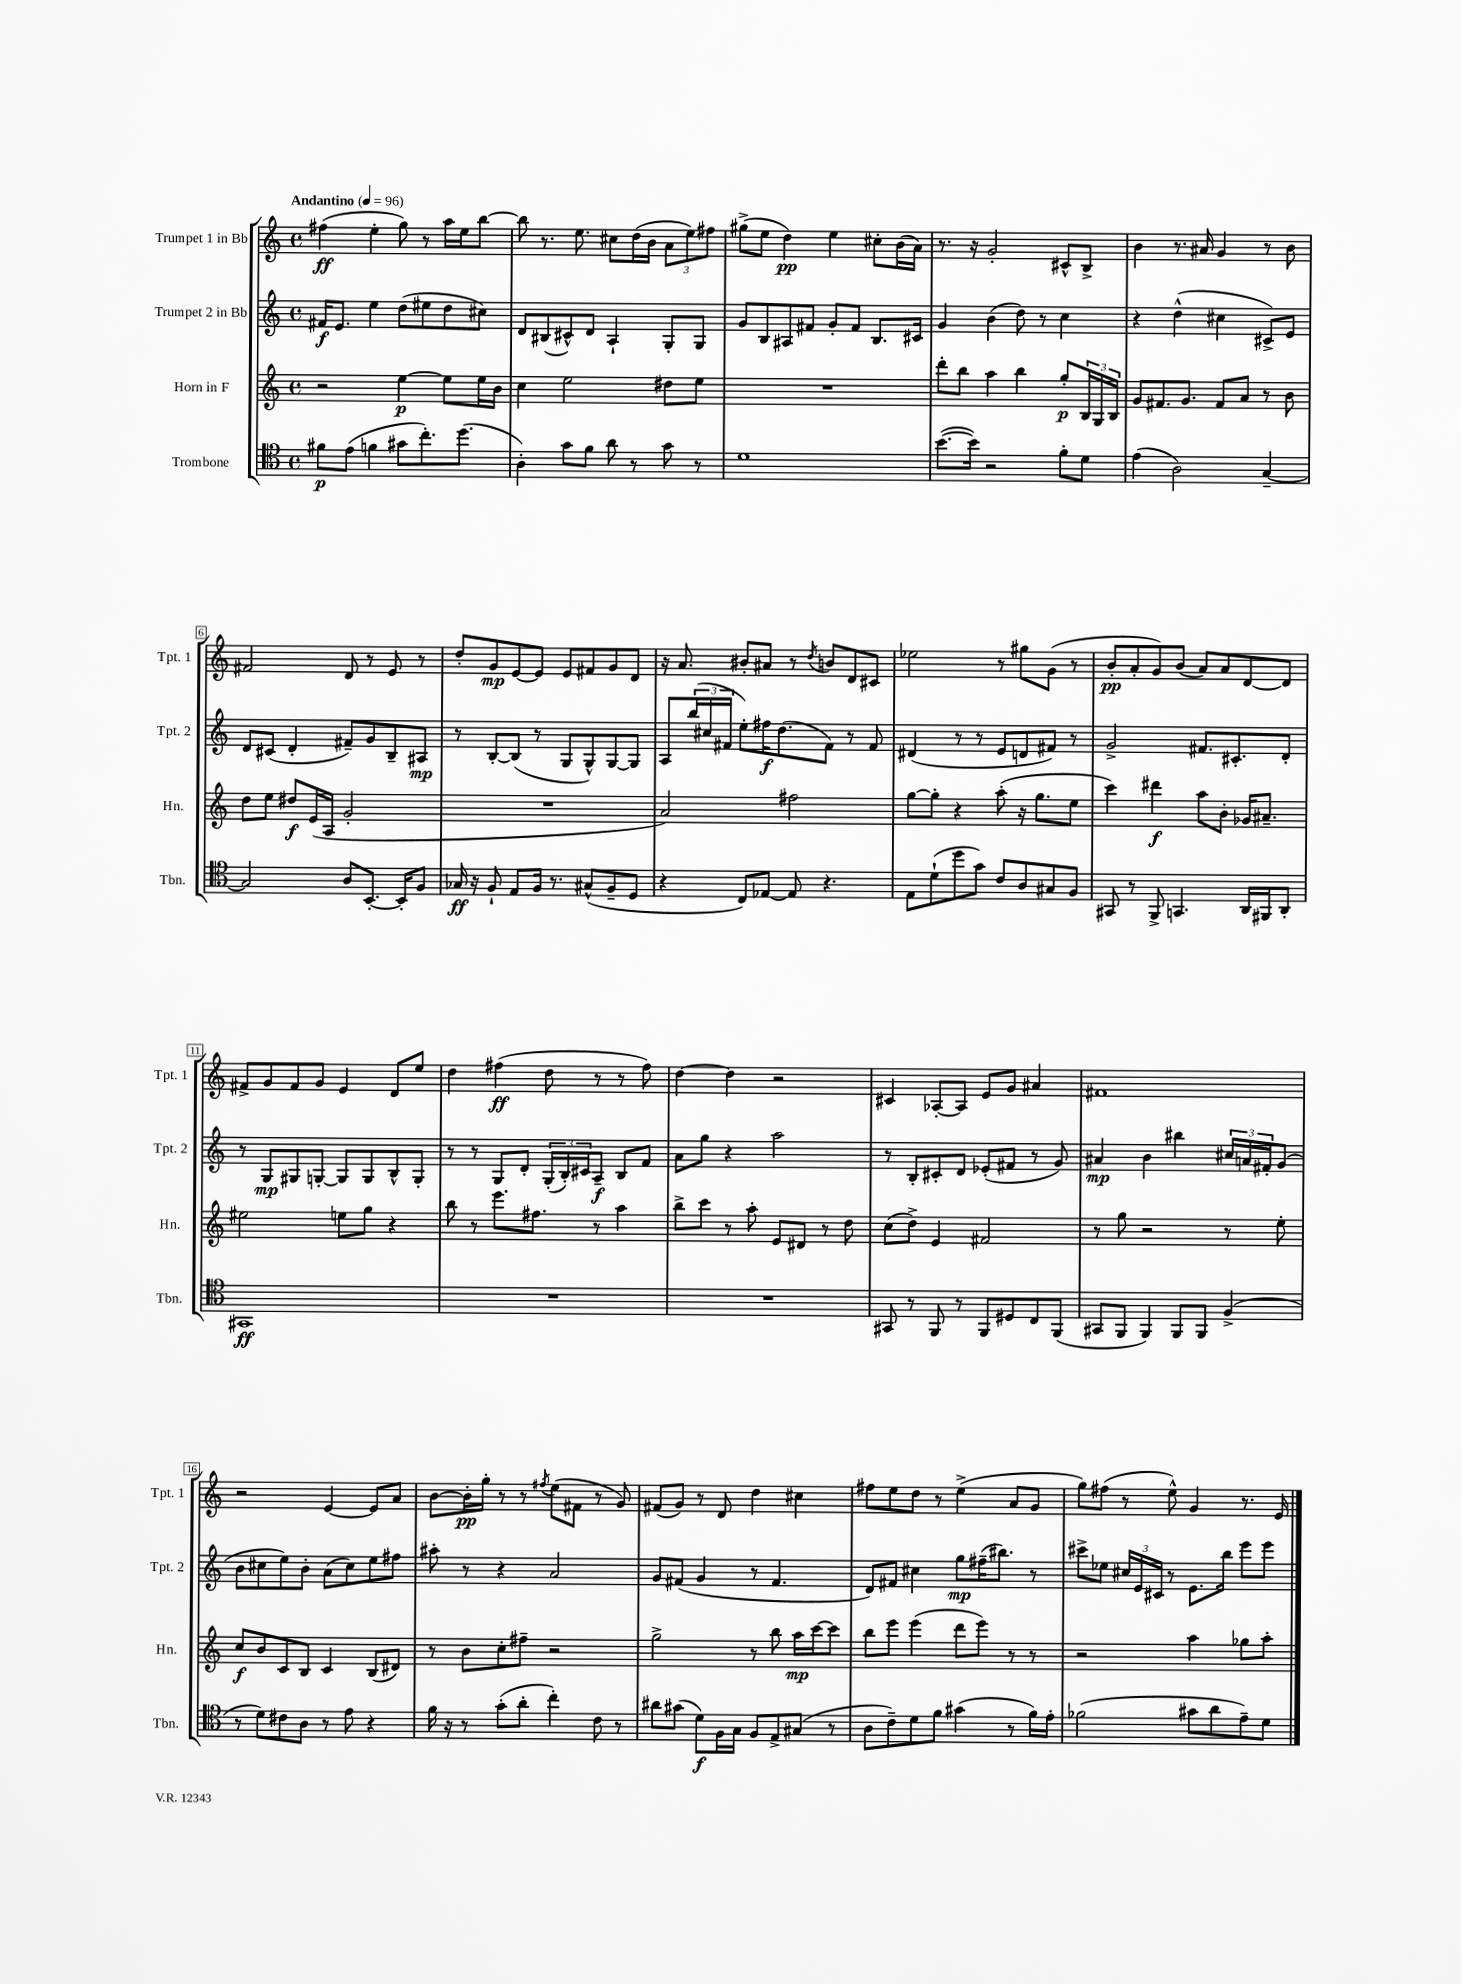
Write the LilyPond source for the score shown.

<<
\new StaffGroup <<
\new Staff = "s0" \with { instrumentName = "Trumpet 1 in Bb" shortInstrumentName = "Tpt. 1" } {
    \clef treble \key c \major \defaultTimeSignature \time 4/4 \tempo "Andantino" 4 = 96
    fis''4\ff( e''4-. g''8) r8 a''16 e''16 b''8~ |
    b''8 r8. e''8. cis''8 d''16( b'16 \tuplet 3/2 { a'8 e''8) fis''8 } |
    gis''8->( e''8 d''4\pp) e''4 cis''8-. b'16( a'16) |
    r8. r16 g'2-. cis'8-^ b8-> |
    b'4 r8. ais'16 g'4 r8 b'8 |
    fis'2 d'8 r8 e'8 r8 |
    d''8-. g'8\mp e'8~ e'8 e'8 fis'8 g'8 d'8 |
    r16 a'8. bis'8-. ais'8 r8 \acciaccatura { d''8 } b'8 d'8 cis'8 |
    ees''2 r8 gis''8 g'8( r8 |
    b'8-.\pp a'8-. g'8) b'8( a'8) a'8 d'8~ d'8 |
    fis'8-> g'8 fis'8 g'8 e'4 d'8 e''8 |
    d''4 fis''4\ff( d''8 r8 r8 fis''8) |
    d''4~ d''4 r2 |
    cis'4 aes8~-. aes8 e'8 g'8 ais'4 |
    fis'1 |
    r2 e'4~ e'8 a'8 |
    b'8~ b'16-.\pp g''16-. r8 r8 \acciaccatura { fis''8 } e''8( fis'8 r8 g'8) |
    fis'8( g'8) r8 d'8 d''4 cis''4 |
    fis''8 e''8 d''8 r8 e''4->( a'8 g'8 |
    g''8) fis''8( r8 e''8-^) g'4 r8. e'16 \bar "|." |
}
\new Staff = "s1" \with { instrumentName = "Trumpet 2 in Bb" shortInstrumentName = "Tpt. 2" } {
    \clef treble \key c \major \defaultTimeSignature \time 4/4
    fis'16\f e'8. e''4 d''8( eis''8 d''8 cis''8) |
    d'8 bis8( cis'8-^) d'8 a4-! g8-. g8 |
    g'8 b8 ais8 fis'8 g'8-. fis'8 b8. cis'16 |
    g'4 b'4( d''8) r8 c''4 |
    r4 d''4-^( cis''4 cis'8->) e'8 |
    d'8 cis'8( d'4-. fis'8--) g'8 b8-- ais8\mp |
    r8 b8~-. b8( r8 g8 g8-^) g8~ g8 |
    a8 \tuplet 3/2 { b''16( cis''16 fis'16 } e''8-.) fis''16\f d''8.( fis'8) r8 fis'8 |
    dis'4( r8 r8 e'8 d'8 fis'8) r8 |
    g'2-> fis'8. cis'8.-. d'8-. |
    r8 g8\mp gis8 g8~-. g8 g8 b8-^ g8-. |
    r8 r8 g8 d'8-. \tuplet 3/2 { g16-.( b16-.) cis'16 } a8--\f b8 f'8 |
    a'8 g''8 r4 a''2 |
    r8 b8-. cis'8-. d'8 ees'8-.( fis'8 r8 g'8) |
    ais'4\mp b'4 bis''4 \tuplet 3/2 { cis''16 a'16 fis'16-. } g'8( |
    b'8 cis''8 e''8) b'8-. a'8( cis''8) e''8 fis''8 |
    ais''8-. r8 r4 a'2 |
    g'8 fis'8( g'4 r8 fis'4. |
    d'8) fis'8 cis''4 g''8\mp fis''16--( bis''8.) r8 |
    cis'''8-> ees''8 \tuplet 3/2 { cis''16 e'16 cis'16 } r8 e'8. b''16 e'''8 e'''8 \bar "|." |
}
\new Staff = "s2" \with { instrumentName = "Horn in F" shortInstrumentName = "Hn." } {
    \clef treble \key c \major \defaultTimeSignature \time 4/4
    r2 e''4~\p e''8 e''16 b'16 |
    c''4 e''2 dis''8 e''8 |
    R1 |
    d'''8-. b''8 a''4 b''4 g''8-.\p \tuplet 3/2 { b16 g16 b16 } |
    g'8 fis'8. g'8. fis'8 a'8 r8 b'8 |
    d''8 e''8 dis''8\f e'16( a16 g'2-. |
    R1 |
    a'2) fis''2 |
    g''8~ g''8-. r4 a''8-.( r16 g''8. e''8 |
    c'''4) dis'''4\f a''8 b'8-. ges'16 ais'8.-- |
    eis''2 e''8 g''8 r4 |
    b''8 r8 e'''8. fis''8. r8 a''4 |
    b''8-> c'''8 r8 a''8-. e'8 dis'8 r8 d''8 |
    c''8( d''8->) e'4 fis'2 |
    r8 g''8 r2 r8 e''8-. |
    c''8\f b'8 c'8 b8 c'4 b8( dis'8) |
    r8 b'8 c''8-. fis''8-- r2 |
    g''2-> r8 b''8 a''16\mp c'''16~ c'''8 |
    b''8 e'''8 e'''4( d'''8 e'''8) r8 r8 |
    r2 a''4 ges''8 a''8-. \bar "|." |
}
\new Staff = "s3" \with { instrumentName = "Trombone" shortInstrumentName = "Tbn." } {
    \clef tenor \key c \major \defaultTimeSignature \time 4/4
    fis'8\p e'8( f'4 gis'8 c''8.-.) d''8.( |
    a4-.) g'8 f'8 a'8 r8 g'8 r8 |
    d'1 |
    b'8.~( b'16) r2 f'8-. d'8 |
    e'4( a2) g4~-- |
    g2 a8 b,8.~-. b,16-. f8 |
    ges16\ff r16 f8-! e8 f16 r8. gis8-^( f8-- d8 |
    r4 c8) ees8~ ees8 r4. |
    e8 d'8-!( d''8 g'8) c'8 a8 gis8 f8 |
    gis,8 r8 f,8-> g,4. a,16 fis,16 a,8-. |
    gis,1\ff |
    R1 |
    R1 |
    gis,8 r8 f,8 r8 f,8 dis8 c8 f,8( |
    gis,8 f,8 f,4) f,8 f,8 f4->( |
    r8 d'8) cis'8 a8 r8 e'8 r4 |
    f'16 r16 r8 g'8-.( a'8-. c''4-.) c'8 r8 |
    ais'8 gis'8( d'8\f) f16 g16 f8 e8-> gis8( r8 |
    a8 c'8--) d'8 f'8 gis'4( r8 f'16) e'16-. |
    fes'2( gis'8 a'8 e'8--) d'8 \bar "|." |
}
>>
>>
\layout { \context { \Score \override BarNumber.stencil = #(make-stencil-boxer 0.1 0.3 ly:text-interface::print) } }
